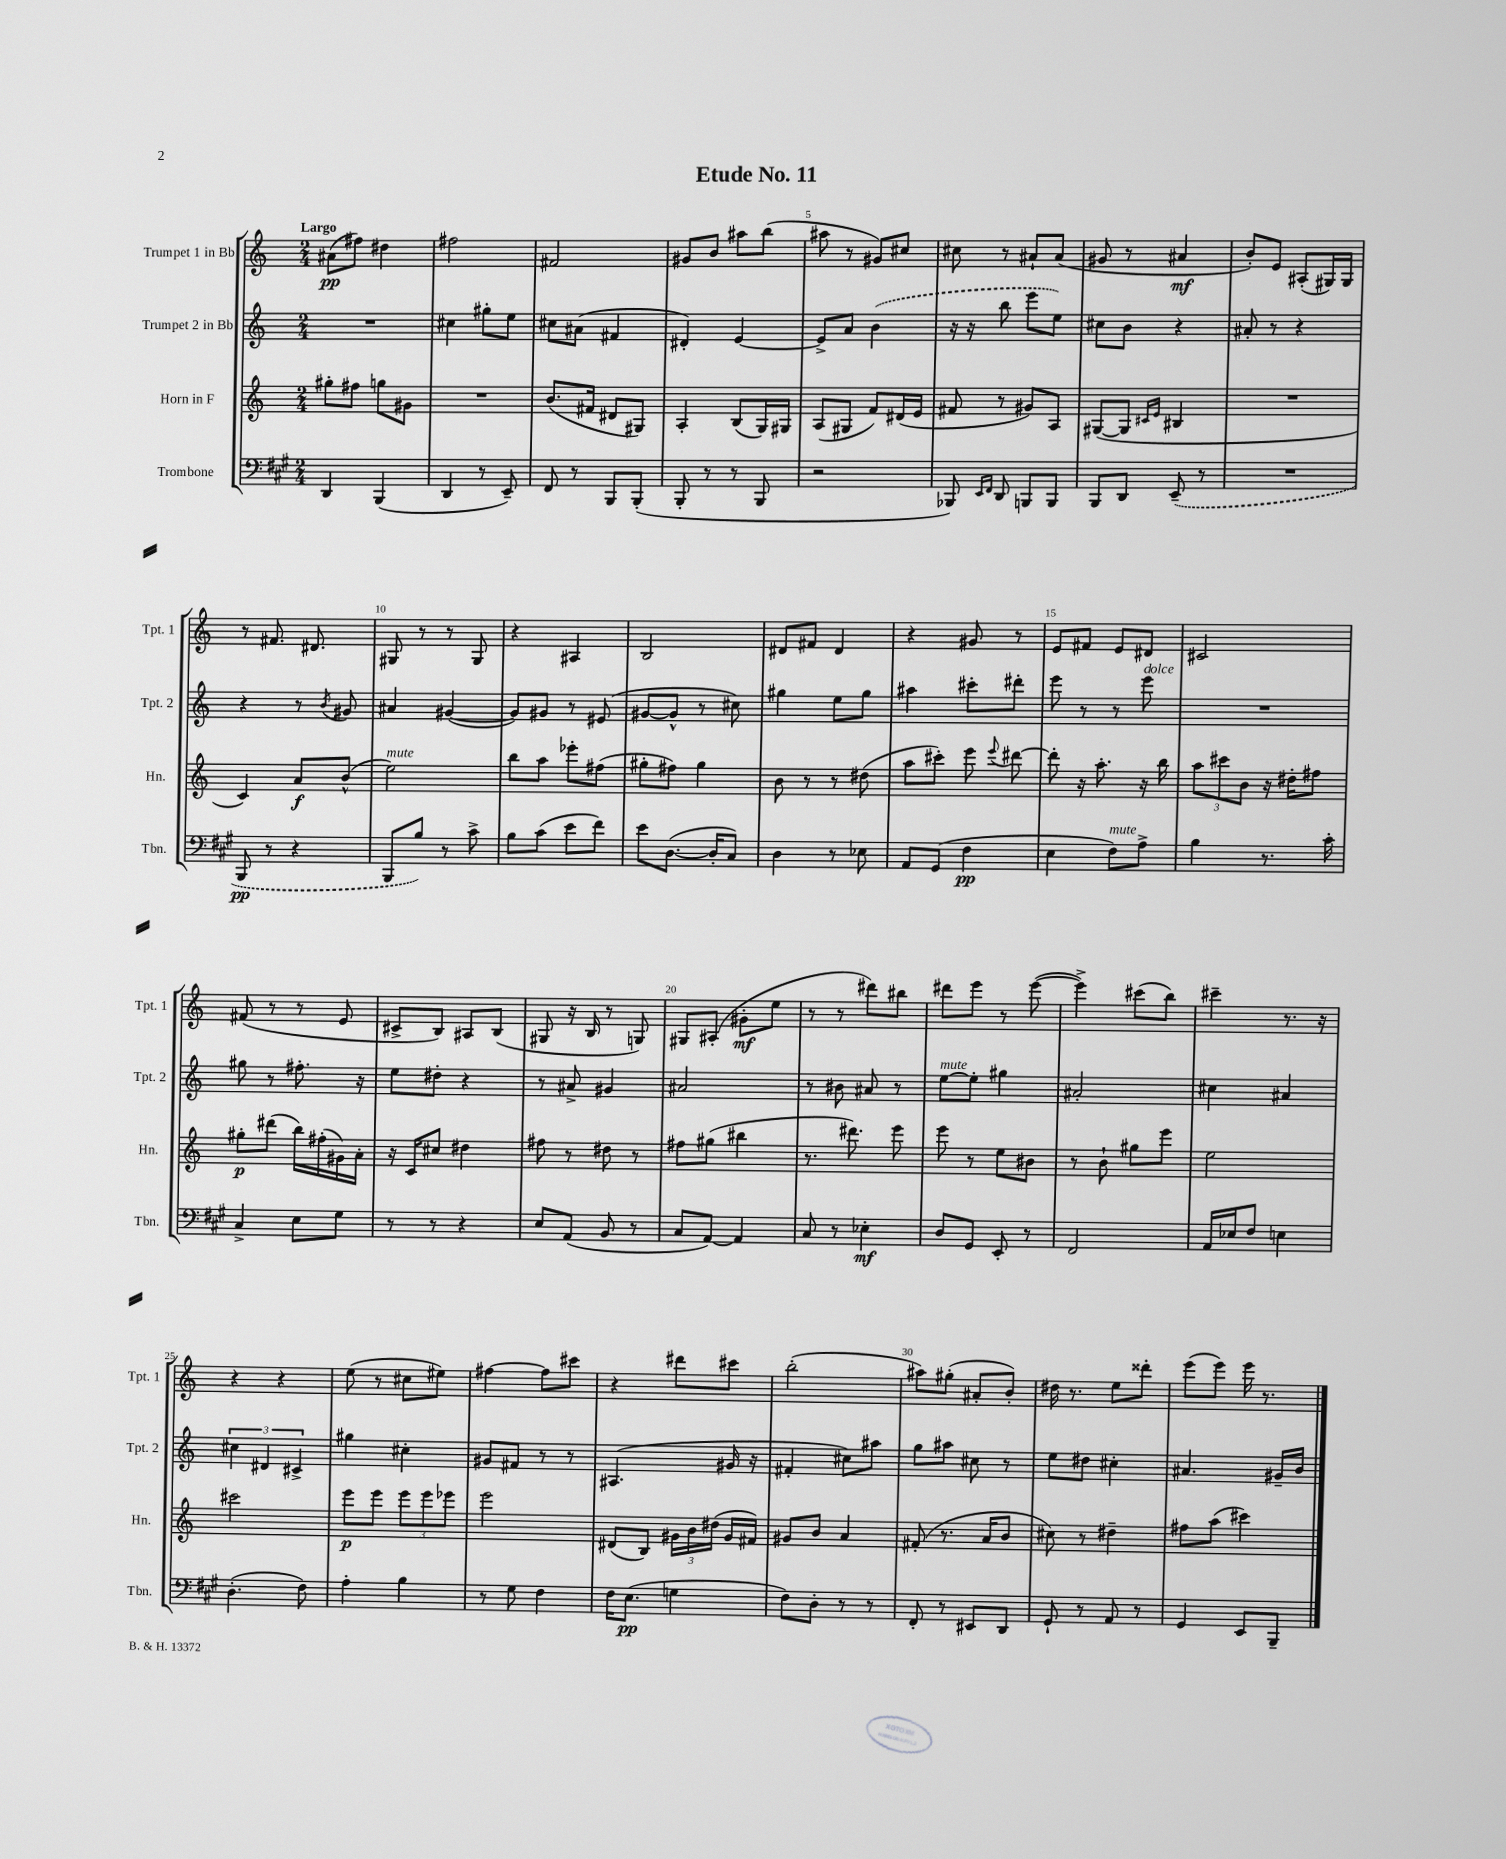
\header { title = "Etude No. 11" }
<<
\new StaffGroup <<
\new Staff = "s0" \with { instrumentName = "Trumpet 1 in Bb" shortInstrumentName = "Tpt. 1" } {
    \clef treble \key c \major \numericTimeSignature \time 2/4 \tempo "Largo"
    \autoBeamOff ais'8[\pp( fis''8]) dis''4 |
    fis''2 |
    fis'2 |
    gis'8[ b'8] ais''8[ b''8]( |
    ais''8 r8 gis'8[) cis''8] |
    cis''8 r8 ais'8[-! ais'8]( |
    gis'8 r8 ais'4\mf |
    b'8[-.) e'8] ais8[-.( gis16) gis16] |
    r8 fis'8. dis'8. |
    gis8 r8 r8 gis8 |
    r4 ais4 |
    b2 |
    dis'8[ fis'8] dis'4 |
    r4 gis'8 r8 |
    e'8[ fis'8] e'8[ dis'8] |
    cis'2 |
    fis'8( r8 r8 e'8 |
    cis'8[-> b8]) ais8[ b8]( |
    gis8 r16 b16 r8 g8) |
    gis8[ ais8]-.( gis'8[-.\mf e''8] |
    r8 r8 dis'''8[) bis''8] |
    dis'''8[ e'''8] r8 e'''8~( |
    e'''4->) cis'''8[( b''8]) |
    cis'''4-- r8. r16 |
    r4 r4 |
    e''8( r8 cis''8[ eis''8]) |
    fis''4~ fis''8[ cis'''8] |
    r4 dis'''8[ cis'''8] |
    b''2-.( |
    ais''8[) gis''8]-.( ais'8[-. b'8]-.) |
    dis''16 r8. e''8[ disis'''8]-. |
    e'''8[( e'''8]) e'''16 r8. \bar "|." |
}
\new Staff = "s1" \with { instrumentName = "Trumpet 2 in Bb" shortInstrumentName = "Tpt. 2" } {
    \clef treble \key c \major \numericTimeSignature \time 2/4
    \autoBeamOff R2 |
    cis''4 gis''8[-. e''8] |
    cis''8[ ais'8]( fis'4 |
    dis'4-.) e'4~ |
    e'8[-> a'8] \once \slurDashed b'4( |
    r16 r16 b''8 e'''8[ e''8]) |
    cis''8[ b'8] r4 |
    ais'8-. r8 r4 |
    r4 r8 \acciaccatura { b'8 } gis'8 |
    ais'4 gis'4~( |
    gis'8[) gis'8] r8 eis'8( |
    gis'8[~ gis'8]-^ r8 cis''8) |
    gis''4 e''8[ gis''8] |
    ais''4 cis'''8[-. dis'''8]-. |
    e'''8 r8 r8 e'''8^\markup { \italic "dolce" } |
    R2 |
    gis''8 r8 fis''8.-. r16 |
    e''8[ dis''8]-. r4 |
    r8 ais'8-> gis'4 |
    ais'2 |
    r8 bis'8 ais'8 r8 |
    e''8[~^\markup { \italic "mute" } e''8]-. gis''4 |
    ais'2-. |
    cis''4 ais'4 |
    \tuplet 3/2 { cis''4 dis'4 cis'4-> } |
    gis''4 cis''4-. |
    gis'8[ fis'8] r8 r8 |
    ais4.( gis'16 r16 |
    fis'4-. cis''8[) ais''8] |
    g''8[ ais''8] cis''8 r8 |
    e''8[ dis''8] cis''4-. |
    ais'4. gis'16[-- b'16] \bar "|." |
}
\new Staff = "s2" \with { instrumentName = "Horn in F" shortInstrumentName = "Hn." } {
    \clef treble \key c \major \numericTimeSignature \time 2/4
    \autoBeamOff gis''8[-. fis''8] g''8[ gis'8] |
    R2 |
    b'8.[( fis'16] dis'8[ gis8]) |
    a4-. b8[( g16) gis16] |
    a8[( gis8] f'8[) dis'16( e'16] |
    fis'8 r8 gis'8[) a8] |
    gis8[~( gis8] \grace { cis'16[ e'16] } bis4 |
    R2 |
    c'4) a'8[\f b'8]-^( |
    e''2^\markup { \italic "mute" }) |
    b''8[ a''8] ees'''8[-. fis''8]( |
    gis''8[-. fis''8]) gis''4 |
    b'8 r8 r8 dis''8( |
    a''8[ cis'''8]-.) e'''8 \appoggiatura { e'''8 } dis'''8~ |
    dis'''8-. r16 a''8.-. r16 b''16 |
    \tuplet 3/2 { a''8[ cis'''8 b'8] } r16 dis''16[-. fis''8] |
    gis''8[-.\p dis'''8]( b''16[) fis''16-.( gis'16) a'16]-. |
    r16 c'16[ cis''8] dis''4 |
    fis''8 r8 dis''8 r8 |
    fis''8[ gis''8]( bis''4 |
    r8. dis'''8.) e'''8 |
    e'''8 r8 e''8[ bis'8] |
    r8 b'8-! gis''8[ e'''8] |
    e''2 |
    cis'''2 |
    e'''8[\p e'''8] \tuplet 3/2 { e'''8[ e'''8 ees'''8] } |
    e'''2 |
    dis'8[( b8]) \tuplet 3/2 { gis'16[ b'16 dis''16]( } gis'16[ fis'16]) |
    gis'8[ b'8] a'4 |
    fis'8-.( r8. a'16[ b'8] |
    cis''8) r8 dis''4-- |
    fis''8[ a''8]( cis'''4) \bar "|." |
}
\new Staff = "s3" \with { instrumentName = "Trombone" shortInstrumentName = "Tbn." } {
    \clef bass \key a \major \numericTimeSignature \time 2/4
    \autoBeamOff d,4 b,,4( |
    d,4 r8 e,8--) |
    fis,8 r8 b,,8[ b,,8]-.( |
    b,,8-. r8 r8 b,,8 |
    r2 |
    bes,,8) \grace { e,16[ fis,16] } d,8 b,,8[ b,,8] |
    b,,8[ d,8] \once \slurDashed e,8--( r8 |
    R2 |
    b,,8\pp r8 r4 |
    b,,8[ b8]) r8 cis'8-> |
    b8[ cis'8]( e'8[ fis'8]) |
    e'8[ d8.]~( d16[-. cis8]) |
    d4 r8 ees8 |
    a,8[ gis,8]( fis4\pp |
    e4 fis8[^\markup { \italic "mute" }) a8]-> |
    b4 r8. cis'16-. |
    cis4-> e8[ gis8] |
    r8 r8 r4 |
    e8[ a,8]( b,8 r8 |
    cis8[ a,8]~) a,4 |
    cis8 r8 ees4-.\mf |
    d8[ gis,8] e,8-. r8 |
    fis,2 |
    a,16[ ees16 fis8] e4 |
    d4.-.( fis8) |
    a4-. b4 |
    r8 gis8 fis4 |
    fis16[ e8.]\pp( g4 |
    fis8[) d8]-. r8 r8 |
    fis,8-. r8 eis,8[ d,8] |
    gis,8-! r8 a,8 r8 |
    gis,4 e,8[ b,,8]-- \bar "|." |
}
>>
>>
\layout { \context { \Score \override BarNumber.break-visibility = ##(#f #t #t) barNumberVisibility = #(every-nth-bar-number-visible 5) } }
